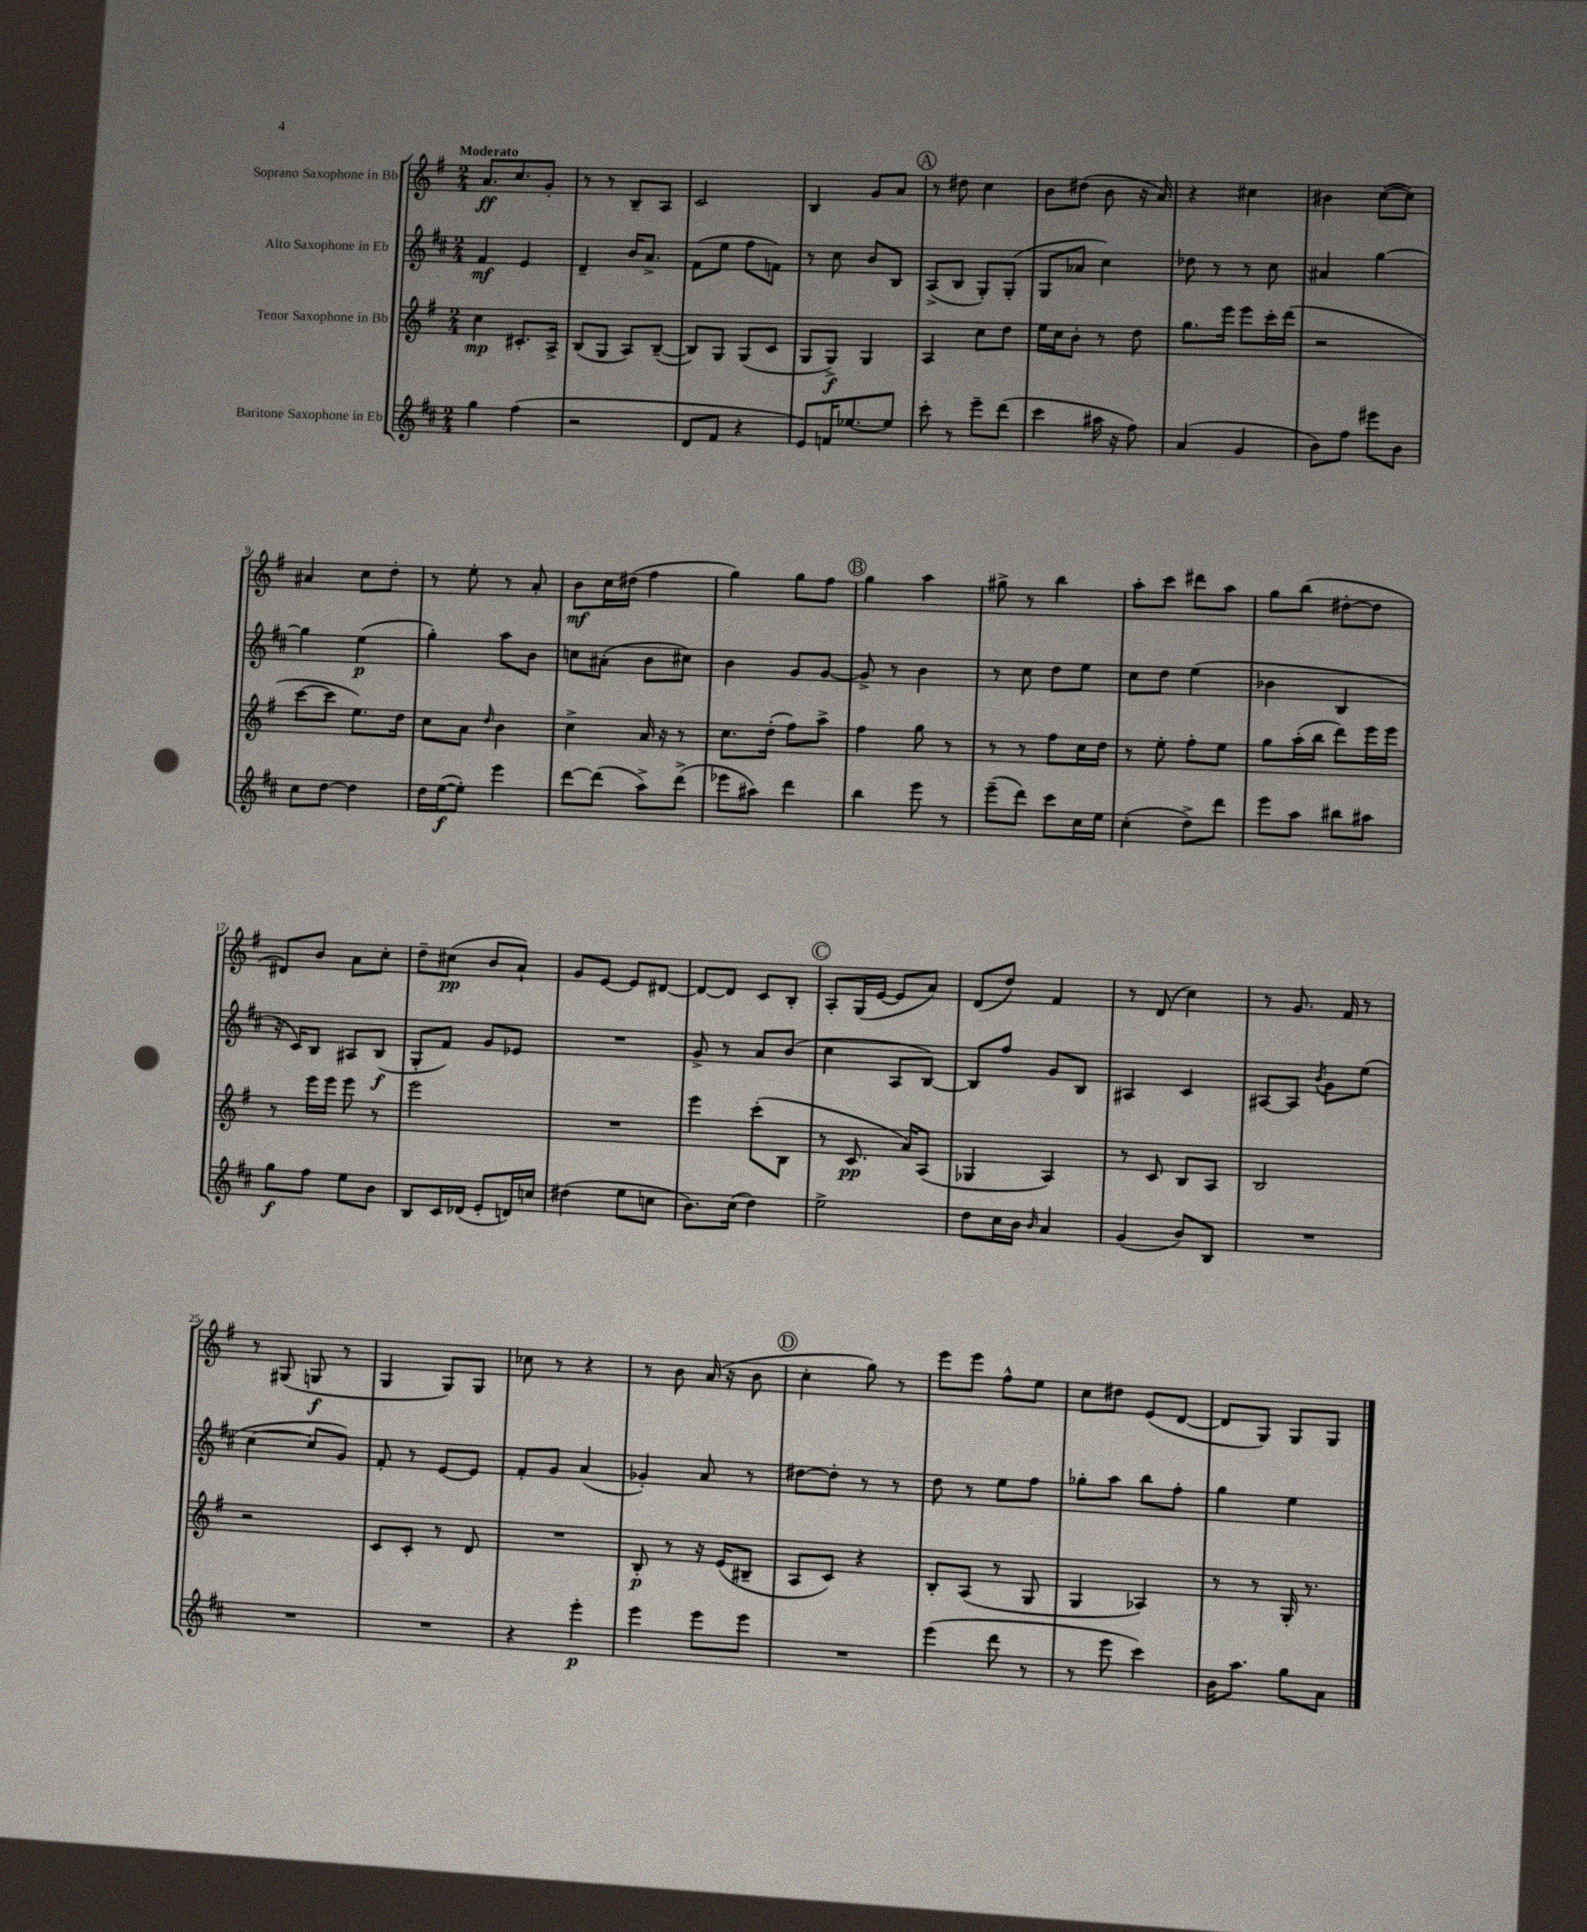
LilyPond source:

<<
\new StaffGroup <<
\new Staff = "s0" \with { instrumentName = "Soprano Saxophone in Bb" } {
    \clef treble \key g \major \numericTimeSignature \time 2/4 \tempo "Moderato"
    a'8.\ff c''8. g'8-. |
    r8 r8 b8-- a8 |
    c'2 |
    b4 g'8 a'8 |
    \mark \markup { \circle "A" } r8 dis''8 c''4 |
    b'8 dis''8( b'8 r16 a'16) |
    r4 cis''4 |
    bis'4 c''8~( c''8) |
    ais'4 c''8 d''8-. |
    r8 e''8-. r8 a'8-. |
    b'8\mf c''16 dis''16( fis''4 |
    g''4) g''8 fis''8 |
    \mark \markup { \circle "B" } g''4 a''4 |
    gis''8-> r8 b''4 |
    a''8-. c'''8 dis'''8 a''8 |
    g''8 b''8( dis''8~-. dis''8 |
    dis'8) b'8 a'8 c''8-. |
    d''8-- cis''8\pp( b'8 a'8-!) |
    g'8 e'8~ e'8 dis'8~ |
    dis'8~ dis'8 c'8 b8-. |
    \mark \markup { \circle "C" } a8-. g16( e'16~ e'8 a'8) |
    d'8( d''8) fis'4 |
    r8 d'8( c''4) |
    r8 g'8. fis'16 r8 |
    r8 gis8( g8\f r8 |
    g4 g8) g8 |
    ces''8 r8 r4 |
    r8 b'8 a'16( r16 b'8 |
    \mark \markup { \circle "D" } c''4-. g''8) r8 |
    e'''8 e'''8 fis''8-^ e''8 |
    c''8 dis''8 e'8( d'8~ |
    d'8 g8) g8 g8 \bar "|." |
}
\new Staff = "s1" \with { instrumentName = "Alto Saxophone in Eb" } {
    \clef treble \key d \major \numericTimeSignature \time 2/4
    fis'4\mf e'4 |
    d'4-- b'16 a'8.-> |
    fis'8( e''8 fis''8 f'8) |
    r8 cis''8 b'8 b8 |
    \mark \markup { \circle "A" } a8->( b8 g8-.) g8-.( |
    g8 aes'8 cis''4) |
    des''8 r8 r8 cis''8 |
    ais'4 g''4~ |
    g''4 e''4\p( |
    g''4-.) a''8 b'8 |
    c''8 ais'8-.( b'8 cis''8) |
    b'4 g'8 g'8~ |
    \mark \markup { \circle "B" } g'8-> r8 b'4 |
    r8 cis''8 d''8 e''8 |
    cis''8 d''8 e''4( |
    bes'4 b4 |
    r16 cis'16) b8 ais8 b8\f( |
    g8-. fis'8) g'8 ees'8 |
    R2 |
    g'8-> r8 a'8 b'8( |
    \mark \markup { \circle "C" } cis''4 a8 b8~) |
    b8 fis''8 g'8 b8 |
    ais4 cis'4 |
    ais8~ ais8 \acciaccatura { b'8 } g'8 e''8( |
    cis''4~ cis''8 g'8) |
    fis'8-. r8 e'8~ e'8 |
    fis'8-. g'8 a'4( |
    ges'4-.) a'8 r8 |
    \mark \markup { \circle "D" } dis''8~ dis''8-. r8 r8 |
    d''8 r8 e''8 fis''8 |
    ges''8-. a''8 b''8 fis''8-. |
    g''4 e''4 \bar "|." |
}
\new Staff = "s2" \with { instrumentName = "Tenor Saxophone in Bb" } {
    \clef treble \key g \major \numericTimeSignature \time 2/4
    c''4\mp cis'8.-. a16-> |
    b8( g8 a8) b8~--( |
    b8) g8 g8( c'8 |
    g8 g8->\f) g4 |
    \mark \markup { \circle "A" } a4 c''8 d''8 |
    e''16 c''16 b'8-. r8 d''8 |
    g''8. e'''16 e'''8 c'''16-. d'''16( |
    r2 |
    c'''8~ c'''8 e''8.) d''16 |
    c''8 a'8 \grace { d''16 } b'4 |
    c''4-> a'16 r16 r8 |
    c''8. d''16-.( fis''8) a''8-> |
    \mark \markup { \circle "B" } fis''4 g''8 r8 |
    r8 r8 fis''8 c''16 d''16 |
    r8 e''8-. fis''8-. e''8 |
    g''8 a''16-.( b''16 d'''8) e'''16 e'''16 |
    r8 e'''16 e'''16 e'''8 r8 |
    e'''2 |
    R2 |
    e'''4 c'''8-.( b8 |
    \mark \markup { \circle "C" } r8 c'8.\pp a'16) a8( |
    ges4 a4) |
    r8 c'8 b8 a8 |
    b2 |
    r2 |
    c'8 c'8-. r8 d'8 |
    R2 |
    b8-.\p r8 r16 e'16( bis8-- |
    \mark \markup { \circle "D" } a8 c'8) r4 |
    b8-. a8( r8 g8 |
    g4 aes4) |
    r8 r8 g16-. r8. \bar "|." |
}
\new Staff = "s3" \with { instrumentName = "Baritone Saxophone in Eb" } {
    \clef treble \key d \major \numericTimeSignature \time 2/4
    g''4 fis''4( |
    r2 |
    d'8 fis'8 r4 |
    e'8) f'16 ees''8.~ ees''8 |
    \mark \markup { \circle "A" } cis'''8-. r8 e'''8-- d'''8( |
    cis'''4 ais''16 r16 fis''8) |
    a'4( g'4 |
    b'8) fis''8 eis'''8 b'8 |
    cis''8 d''8~ d''4 |
    d''16 e''16~\f( e''8-.) e'''4 |
    d'''8~ d'''8( a''8->) d'''8->( |
    ees'''8 ais''8) d'''4 |
    \mark \markup { \circle "B" } b''4 e'''8 r8 |
    e'''8--( d'''8) cis'''8 cis''16 e''16 |
    cis''4-.( d''8->) d'''8 |
    e'''8 a''8 bis''8 ais''8 |
    g''8\f fis''8 e''8 b'8 |
    b8 cis'16 des'16( e'8-. d'16) c''16 |
    dis''4( e''8 c''8 |
    b'8.) cis''16( d''4) |
    \mark \markup { \circle "C" } e''2-> |
    d''8 cis''16 b'16 \grace { b'16 } a'4 |
    g'4( b'8) b8 |
    R2 |
    R2 |
    R2 |
    r4 e'''4-.\p |
    e'''4 e'''8 e'''8 |
    \mark \markup { \circle "D" } R2 |
    e'''4( d'''8 r8 |
    r8 e'''8 cis'''4) |
    b'16 a''8. g''8 a'8 \bar "|." |
}
>>
>>
